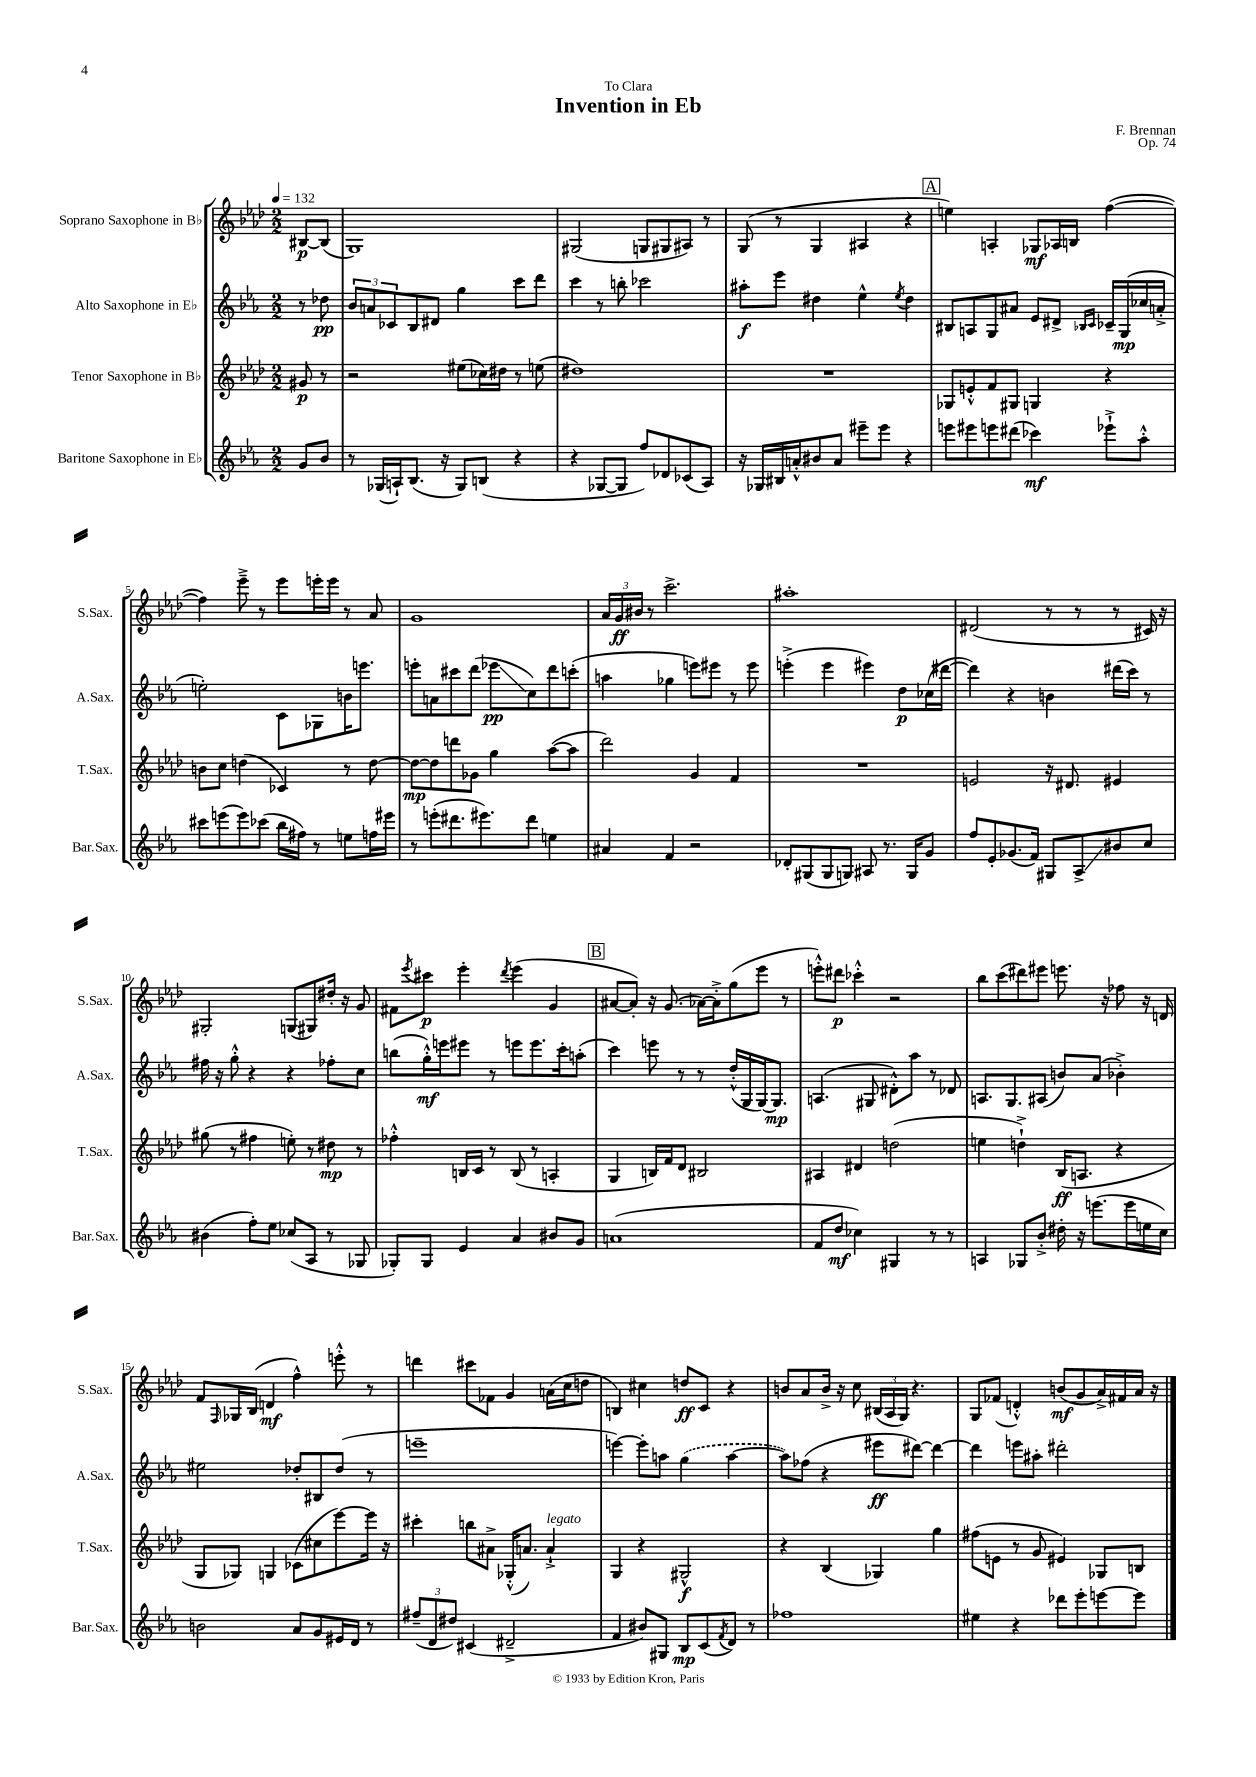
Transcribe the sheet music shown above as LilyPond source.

\header { title = "Invention in Eb" composer = "F. Brennan" dedication = "To Clara" opus = "Op. 74" }
<<
\new StaffGroup <<
\new Staff = "s0" \with { instrumentName = "Soprano Saxophone in Bb" shortInstrumentName = "S.Sax." } {
    \clef treble \key aes \major \numericTimeSignature \time 2/2 \partial 4 \tempo 4 = 132
    bis8~\p bis8( |
    g1) |
    gis2( g8 gis8 ais8) r8 |
    g8( r8 g4 ais4 r4 |
    \mark \markup { \box "A" } e''4) a4-. ges8\mf aes16 b16 f''4~( |
    f''4) ees'''8---> r8 ees'''8 e'''16-. e'''16 r8 aes'8 |
    g'1 |
    \tuplet 3/2 { aes'16 g'16\ff bis'16 } r8 c'''2.-> |
    ais''1-. |
    dis'2( r8 r8 r8 cis'16) r16 |
    gis2-. g8( gis8) dis''16-. r16 g'8 |
    fis'8 \acciaccatura { ees'''8 } cis'''8\p ees'''4-. \acciaccatura { des'''8 } ees'''4( g'4 |
    \mark \markup { \box "B" } ais'8~ ais'8-.) r16 g'8.( aes'16~) aes'16-.-> g''8( ees'''8 r8 |
    e'''8-.-^) dis'''8\p ces'''4-.-^ r2 |
    bes''8 c'''8( dis'''8) eis'''8 e'''8. r16 fes''8 r16 d'16 |
    f'8 \grace { f16 } ges16 bes16( d'4\mf f''4-^) e'''8-.-^ r8 |
    d'''4 cis'''8 fes'8 g'4 a'16( c''16 d''8 |
    b4) cis''4 d''8\ff c'8 r4 |
    b'8 aes'8 b'16-> r16 c''8 \tuplet 3/2 { bis16( aes16 g16) } r4. |
    g8 fes'8( d'4-.-^) b'8\mf( g'8 aes'16->) fis'16 aes'16 r16 \bar "|." |
}
\new Staff = "s1" \with { instrumentName = "Alto Saxophone in Eb" shortInstrumentName = "A.Sax." } {
    \clef treble \key ees \major \numericTimeSignature \time 2/2 \partial 4
    r8 des''8\pp |
    \tuplet 3/2 { bes'8 a'8 ces'8 } bes8 dis'8 g''4 c'''8 d'''8 |
    c'''4 r8 b''8-. ces'''2 |
    ais''8-.\f ees'''8 dis''4 ees''4-^ \acciaccatura { ees''8 } dis''4 |
    \mark \markup { \box "A" } bis8 a8 g8 ais'8 ees'8 dis'8-> \grace { bes16 c'16 } ces'16-- g16\mp( ces''16 a'16-.-> |
    e''2-.) c'8 ges8 b'16 e'''8. |
    e'''8-. a'8 cis'''8 d'''8( ees'''8\glissando\pp c''8) d'''8 c'''8-.( |
    a''4 ges''4 e'''8) eis'''8 r8 eis'''8 |
    e'''4-.->( e'''4 eis'''4) d''8\p ces''16( dis'''16~ |
    dis'''4) r4 b'4 dis'''16( c'''16) r8 |
    fis''16 r16 g''8-.-^ r4 r4 fes''8-. c''8 |
    b''8( g''16-.-^\mf) e'''16 eis'''8 r8 e'''8 e'''8. c'''16-. a''8-.( |
    \mark \markup { \box "B" } c'''4) e'''8 r8 r8 d''16-.-^( g16 g16~) g8.\mp |
    a4.( gis8 dis'8-.-^) aes''8 r8 des'8 |
    a8. g8. ais8( b'8) aes'8( bes'4-.->) |
    eis''2 des''8-. bis8 des''8( r8 |
    e'''1-- |
    e'''4~) e'''8-. a''8 \once \slurDashed g''4( a''4~ |
    a''8) fes''8( r4 eis'''8\ff dis'''8~) dis'''4~ |
    dis'''4 e'''8 ais''8-. dis'''2-. \bar "|." |
}
\new Staff = "s2" \with { instrumentName = "Tenor Saxophone in Bb" shortInstrumentName = "T.Sax." } {
    \clef treble \key aes \major \numericTimeSignature \time 2/2 \partial 4
    gis'8\p r8 |
    r2 eis''8( ces''16) dis''16 r8 e''8( |
    dis''1) |
    R1 |
    \mark \markup { \box "A" } ges8 e'8-.-^ f'8 gis8 g4 r4 |
    b'8 c''8 d''4( ces'4) r8 d''8~ |
    d''8~\mp d''8 d'''8 ges'8 g''4 aes''8~( aes''8 |
    des'''2) g'4 f'4 |
    R1 |
    e'2 r16 dis'8. eis'4 |
    gis''8( r8 fis''4 e''8-.) r8 dis''8\mp r8 |
    fes''4-.-^ b16 c'16 r8 b8( r8 a4-. |
    \mark \markup { \box "B" } g4 b16) f'16 des'8 bis2 |
    ais4 dis'4 d''2( |
    e''4 d''4-!->) bes16\ff( a8. r4 |
    g8 ges8) g4 ces'8( cis''8 ees'''8~) ees'''16 r16 |
    cis'''4-. b''8 ais'8-> ges16-.-^( a'8.) a'4-!->^\markup { \italic "legato" } |
    g4 r4 gis2-^\f |
    r4 bes4( ges4) g''4 |
    fis''8( e'8 r8 g'8 eis'4) ges8 b8 \bar "|." |
}
\new Staff = "s3" \with { instrumentName = "Baritone Saxophone in Eb" shortInstrumentName = "Bar.Sax." } {
    \clef treble \key ees \major \numericTimeSignature \time 2/2 \partial 4
    g'8 bes'8 |
    r8 ges16( a16-!) bes8.( r16 ges8) b8( r4 |
    r4 ges8~ ges8 f''8) des'8 ces'8( aes8) |
    r16 ges16 bis16 a'16-.-^ bis'8 a'8 eis'''8-- eis'''8 r4 |
    \mark \markup { \box "A" } e'''8 eis'''8 e'''8 dis'''8( ces'''4\mf) ees'''8-!-> aes''8-.-^ |
    cis'''8 e'''8( e'''8) ces'''8( bes''16 fis''16) r8 e''8 f''16 eis'''16 |
    r8 e'''8-.( dis'''8. eis'''8.) dis'''8 e''4 |
    ais'4 f'4 r2 |
    des'8-. gis8( gis8 g8) ais8 r8. g16 g'8 |
    f''8 ees'8-. ges'8.( f'16) gis8 aes8->\glissando bis'8 c''8 |
    bis'4( f''8-.) ees''8 ces''8( aes8 r8 ges8 |
    ges8-.) ges8 ees'4 aes'4 bis'8 g'8 |
    \mark \markup { \box "B" } a'1( |
    f'8 d''8\mf ces''4) gis4 r8 r8 |
    a4 ges8 bes'8-.-> dis''16-. r16 e'''8.( e'''16 e''16 c''16) |
    b'2 aes'8 g'8 eis'16 d'16 r8 |
    \tuplet 3/2 { fis''8--( d'8 dis''8) } cis'4( dis'2---> |
    f'4 bis'8) gis8 bes8\mp c'8( \acciaccatura { f'8 } d'8) r8 |
    fes''1 |
    eis''4 r4 des'''8 ees'''8-. e'''8~ e'''8 \bar "|." |
}
>>
>>
